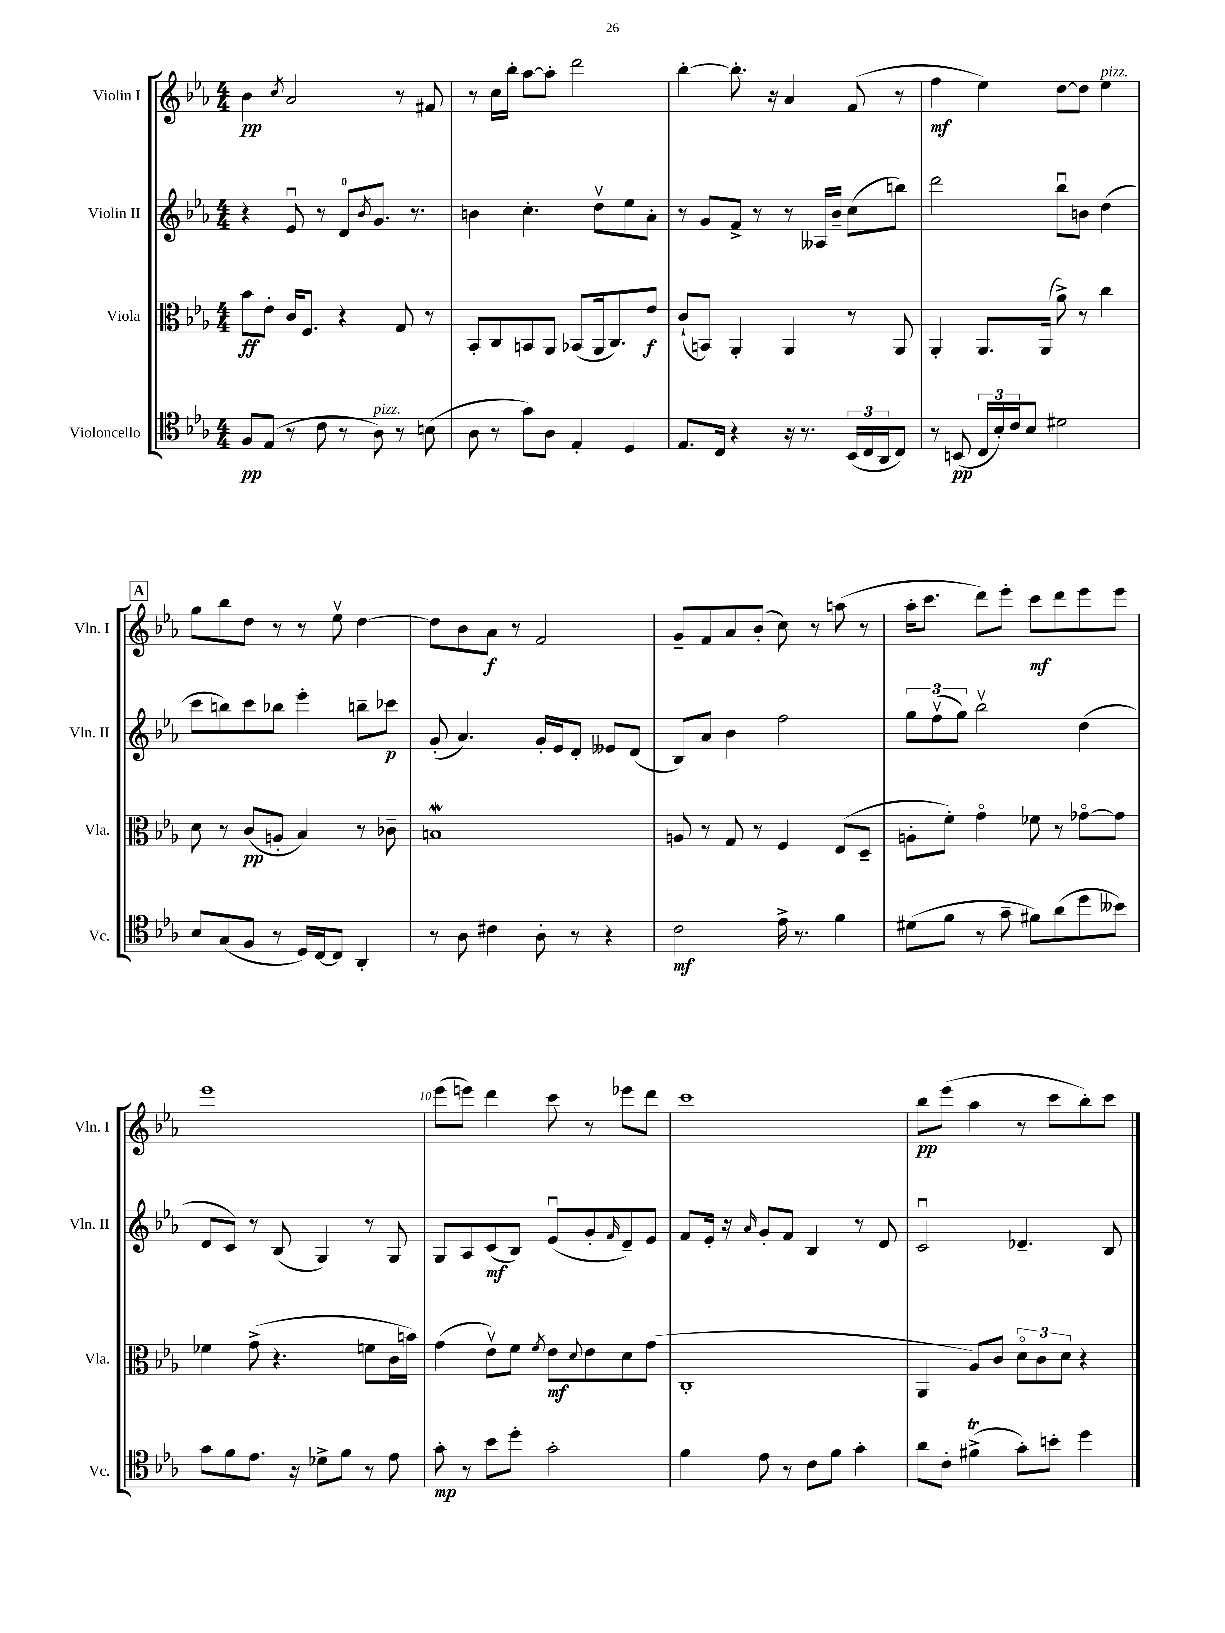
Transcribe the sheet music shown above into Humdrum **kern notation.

**kern	**kern	**kern	**kern
*staff4	*staff3	*staff2	*staff1
*clefC4	*clefC3	*clefG2	*clefG2
*k[b-e-a-]	*k[b-e-a-]	*k[b-e-a-]	*k[b-e-a-]
*M4/4	*M4/4	*M4/4	*M4/4
8F	8b-	4r	4b-
(8E-	8e-'	.	.
.	.	.	8qcc
8r	16c	8e-u	2a-
.	8.F	.	.
8c	.	8r	.
8r	4r	8d	.
.	.	8qb-	.
8A-)	.	8.g	.
8r	8G	.	8r
.	.	8.r	.
(8B	8r	.	8f#
=	=	=	=
8A-	8BB-'	4b	8r
8r	8C	.	16cc
.	.	.	16bb-'
8g)	8BB	4.cc'	[8aa-
8A-	8AA-	.	8aa-']
4E-'	(8BB-	.	2ddd
.	16AA-	8ddv	.
.	8.C)	.	.
4D	.	8ee-	.
.	8e-	8a-'	.
=	=	=	=
8.E-	(8c`	8r	[4bb-'
.	8BB)	8g	.
16C	.	.	.
4r	4AA-'	8f^	8.bb-']
.	.	8r	.
.	.	.	16r
16r	4AA-	8r	4a-
8.r	.	.	.
.	.	16A--	.
.	.	16b-~	.
(24BB-	8r	(8cc	(8f
24C	.	.	.
24AA-	.	.	.
8C)	8AA-	8bb)	8r
=	=	=	=
8r	4AA-'	2ddd	4ff
(8BB	.	.	.
24C	8.AA-	.	4ee-)
24B-')	.	.	.
24c	.	.	.
8B-	.	.	.
.	(16AA-	.	.
2d#	8a-^)	8bb-u	[8dd
.	8r	8b	8dd]
.	4cc	(4dd	4ee-
=	=	=	=
8B-	8d	8ccc	8gg
(8G	8r	8bb)	8bb-
8F	(8c	8ccc	8dd
8r	8A'	8bb-	8r
16D)	4B-)	4eee-'	8r
[16C	.	.	.
8C]	.	.	8ee-v
4AA-'	8r	8bb~	[4dd
.	8c-~	8ccc-	.
=	=	=	=
8r	1B	(8g'	8dd]
8A-	.	4.a-)	8b-
4c#	.	.	8a-
.	.	.	8r
8A-'	.	16g'	2f
.	.	16e-	.
8r	.	8d'	.
4r	.	8e--	.
.	.	(8d	.
=	=	=	=
2c	8A	8B-)	8g~
.	8r	8a-	8f
.	8G	4b-	8a-
.	8r	.	(8b-'
16e-^	4F	2ff	8cc)
8.r	.	.	.
.	.	.	8r
4f	(8E-	.	(8aa
.	8D~	.	8r
=	=	=	=
(8d#	8A'	12gg	16aa-'
.	.	.	8.ccc
.	.	(12ffv	.
8f	8f')	.	.
.	.	12gg)	.
8r	4go	2bb-v	8ddd)
8g~	.	.	8eee-'
8f#)	8f-	.	8ccc
(8a-	8r	.	8ddd
8dd	[8g-o	(4dd	8eee-
8b--)	8g-]	.	8eee-
=	=	=	=
8g	4f-	8d	1eee-
8f	.	8c)	.
8.e-	(8g^	8r	.
.	4.r	(8B-	.
16r	.	.	.
8d-^	.	4G)	.
8f	.	.	.
8r	8f	8r	.
8e-	16c	8G	.
.	16b)	.	.
=	=	=	=
8g'	(4g	8G	(8eee-
8r	.	8A-	8eee)
8b-	8e-v)	(8c	4ddd
8dd'	8f	8B-)	.
.	8qf	.	.
2g'	8e-	(8e-u	8ccc
.	8qqd	.	.
.	8e-	8g'	8r
.	.	16qqf	.
.	8d	8d~)	8eee-
.	(8g	8e-	8ddd
=	=	=	=
4f	1C'	8f	1ccc
.	.	16e-'	.
.	.	16r	.
.	.	16qqa-	.
8e-	.	8g'	.
8r	.	8f	.
8c	.	4B-	.
8f	.	.	.
4g'	.	8r	.
.	.	8d	.
=	=	=	=
8a-	4AA-	2cu	8bb-
8c'	.	.	(8eee-
(4f#^	8A-)	.	4aa-
.	8c	.	.
8g')	12do	4.d-~	8r
.	12c	.	.
8b'	.	.	8ccc
.	12d	.	.
4dd	4r	.	8bb-')
.	.	8B-	8ccc
==	==	==	==
*-	*-	*-	*-
